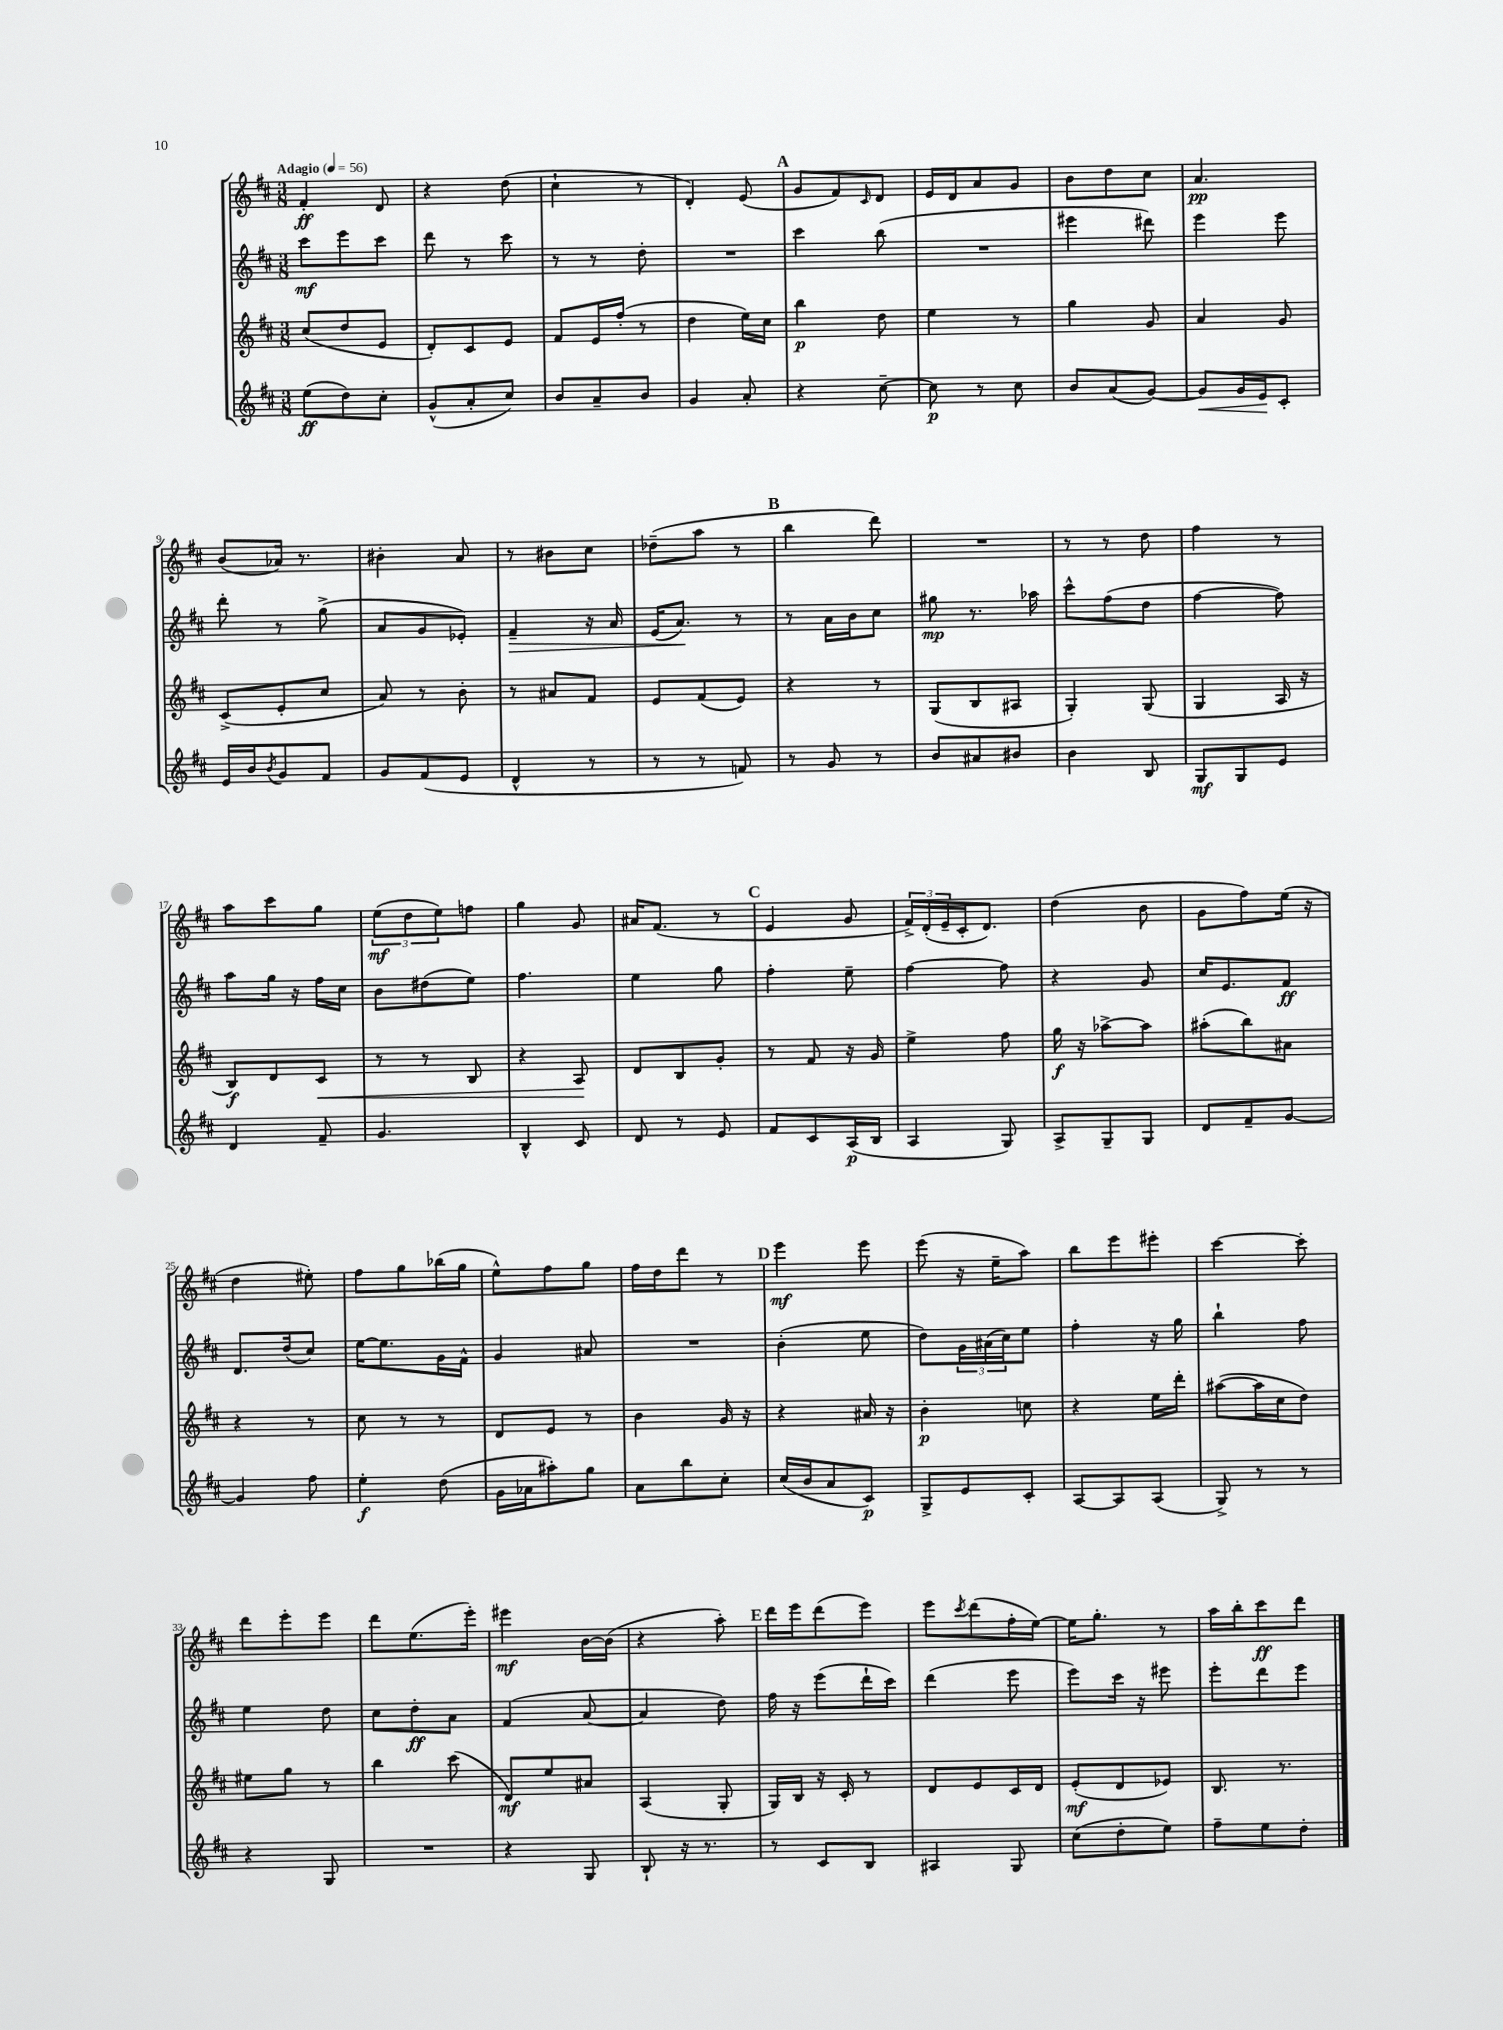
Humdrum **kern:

**kern	**kern	**kern	**kern
*staff4	*staff3	*staff2	*staff1
*clefG2	*clefG2	*clefG2	*clefG2
*k[f#c#]	*k[f#c#]	*k[f#c#]	*k[f#c#]
*M3/8	*M3/8	*M3/8	*M3/8
*MM56	*MM56	*MM56	*MM56
(8ee\L	(8cc#/L	8ccc#\L	4f#'/
8dd\)	8dd/	8eee\	.
8cc#'\J	8e/J	8ccc#\J	8d/
=	=	=	=
(8g^^/L	8d'/L)	8ddd\	4r
8a'/	8c#/	8r	.
8cc#/J)	8e/J	8ccc#\	(8dd\
=	=	=	=
8b/L	8f#/L	8r	4cc#`\
8a~/	16e/L	8r	.
.	(16ff#'/JJ	.	.
8b/J	8r	8dd'\	8r
=	=	=	=
4g/	4dd\	4.r	4d'/)
8a'/	16ee\LL)	.	(8e/
.	16cc#\JJ	.	.
=	=	=	=
4r	4bb\	4ccc#\	8g/L
.	.	.	8f#/)
.	.	.	16qqc#/
[8cc#~\	8dd\	(8bb\	8d/J
=	=	=	=
8cc#\]	4ee\	4.r	16e/LL
.	.	.	16d/J
8r	.	.	8a/
8cc#\	8r	.	8g/J
=	=	=	=
8b/L	4gg\	4eee#\	8b\L
(8a/	.	.	8dd\
[8g/J)	8g/	8ddd#\)	8cc#\J
=	=	=	=
8g/]L	4a/	4eee\	4.a/
16g/L	.	.	.
16e/J	.	.	.
8c#'/J	8g/	8eee\	.
=	=	=	=
16e/LL	(8c#^/L	8ddd'\	(8b/L
16b/J	.	.	.
8qb/	.	.	.
8g/	8e'/	8r	16a-/Jk)
.	.	.	8.r
8f#/J	8cc#/J	(8gg^\	.
=	=	=	=
8g/L	8a/)	8a/L	4b#'\
(8f#/	8r	8g/	.
8e/J	8b'\	8e-'/J)	8a/
=	=	=	=
4d^^/	8r	4f#~/	8r
.	8a#/L	.	8b#\L
8r	8f#/J	16r	8cc#\J
.	.	16a/	.
=	=	=	=
8r	8e/L	(16e/LK	(8dd-~\L
.	.	8.a/J)	.
8r	(8f#/	.	8aa\J
8f/)	8e/J)	8r	8r
=	=	=	=
8r	4r	8r	4bb\
8g/	.	16a\LL	.
.	.	16b\J	.
8r	8r	8cc#\J	8ddd\)
=	=	=	=
8b/L	(8G/L	8gg#\	4.r
8a#/	8B/	8.r	.
8b#/J	8A#/J	.	.
.	.	16aa-\	.
=	=	=	=
4b\	4G'/)	8ccc#^^\L	8r
.	.	(8ff#\	8r
8B/	(8G/	8dd\J	8dd\
=	=	=	=
8G/L	4G/	[4ff#\	4ff#\
8G/	.	.	.
8e/J	16A/	8ff#\])	8r
.	16r	.	.
=	=	=	=
4d/	8B/L)	8aa\L	8aa\L
.	8d/	16gg\Jk	8ccc#\
.	.	16r	.
8f#~/	8c#/J	16ff#\LL	8gg\J
.	.	16cc#\JJ	.
=	=	=	=
4.g/	8r	8b\L	(12ee\L
.	.	.	12dd\
.	8r	(8dd#\	.
.	.	.	12ee\)
.	8B/	8ee\J)	8ff\J
=	=	=	=
4B^^/	4r	4.ff#\	4gg\
8c#/	8A/	.	8g/
=	=	=	=
8d/	8d/L	4ee\	16a#/LK
.	.	.	(8.f#/J
8r	8B/	.	.
8e/	8g'/J	8gg\	8r
=	=	=	=
8f#/L	8r	4ff#'\	4e/
8c#/	8f#/	.	.
(16A/L	16r	8ee~\	8g/
16B/JJ	16g/	.	.
=	=	=	=
4A/	4ee^\	[4ff#\	24f#^/LL)
.	.	.	(24d'/
.	.	.	24e~/
.	.	.	16c#'/J
.	.	.	8.d/J)
8G/)	8ff#\	8ff#\]	.
=	=	=	=
8A^/L	16gg\	4r	(4dd\
.	16r	.	.
8G~/	[8aa-^\L	.	.
8G/J	8aa-\]J	8g/	8b\
=	=	=	=
8d/L	(8aa#'\L	16cc#/LK	8g\L
.	.	8.e/	.
8f#~/	8bb\)	.	8ff#\)
[8g/J	8a#\J	8f#/J	(16ee\Jk
.	.	.	16r
=	=	=	=
4g/]	4r	8.d/L	4dd\
.	.	(16dd/k	.
8ff#\	8r	8cc#/J)	8ee#'\)
=	=	=	=
4ee'\	8cc#\	[16ee\LK	8ff#\L
.	.	8.ee\]	.
.	8r	.	8gg\
(8dd\	8r	16g\L	(16bb-\L
.	.	16f#^^\JJ	16gg\JJ
=	=	=	=
16g\LL	8d/L	4g/	8ee^^\L)
16a-\J	.	.	.
8aa#'\)	8e/J	.	8ff#\
8gg\J	8r	8a#/	8gg\J
=	=	=	=
8a\L	4b\	4.r	16ff#\LL
.	.	.	16dd\J
8bb\	.	.	8ddd\J
8cc#'\J	16g/	.	8r
.	16r	.	.
=	=	=	=
(16cc#/LL	4r	(4b'\	4eee\
16b/J	.	.	.
8a/	.	.	.
8c#/J)	16a#/	8ee\	8eee\
.	16r	.	.
=	=	=	=
8G^/L	4b'\	8dd\L)	(8eee\
8e/	.	24g\L	16r
.	.	(24a#\	.
.	.	.	16ee~\LK
.	.	24cc#\J)	.
8c#'/J	8cc\	8ee\J	8aa\J)
=	=	=	=
[8A/L	4r	4ff#'\	8bb\L
8A/]	.	.	8eee\
(8A/J	16ee\LL	16r	8eee#'\J
.	16ddd'\JJ	16gg\	.
=	=	=	=
8G^/)	([8aa#\L	4bb`\	[4ccc#\
8r	16aa#\]L	.	.
.	16cc#\J	.	.
8r	8dd\J)	8ff#\	8ccc#'\]
=	=	=	=
4r	8ee#\L	4ee\	8ddd\L
.	8gg\J	.	8eee'\
8G/	8r	8dd\	8eee\J
=	=	=	=
4.r	4bb\	8cc#\L	8ddd\L
.	.	8dd'\	(8.ee\
.	(8ccc#\	8a\J	.
.	.	.	16eee'\Jk)
=	=	=	=
4r	8d/L)	(4f#/	4eee#\
.	8ee/	.	.
8G/	8a#/J	[8a/	[16b\LL
.	.	.	(16b\]JJ
=	=	=	=
8B`/	(4A/	4a/]	4r
16r	.	.	.
8.r	.	.	.
.	8G'/	8dd\)	8aa'\)
=	=	=	=
8r	16G/LL)	16ff#\	16ddd\LL
.	16B/JJ	16r	16eee\J
8c#/L	16r	(8eee\L	(8ddd\
.	16c#'/	.	.
8B/J	8r	16ddd`\L	8eee\J)
.	.	16ccc#\JJ)	.
=	=	=	=
4A#/	8d/L	(4ddd\	8eee\L
.	.	.	8qccc#/
.	8e/	.	(8ddd\
8G/	16c#/L	8eee\	16ff#'\L
.	16d/JJ	.	[16ee\JJ)
=	=	=	=
(8cc#\L	(8e'/L	8eee\L)	16ee\]LK
.	.	.	8.gg'\J
8dd'\	8d/	16ccc#\Jk	.
.	.	16r	.
8ee\J)	8e-/J)	8eee#\	8r
=	=	=	=
8ff#~\L	8.B/	8eee'\L	16aa\LL
.	.	.	16bb'\J
8ee\	.	8ddd\	8ccc#\
.	8.r	.	.
8dd'\J	.	8eee\J	8ddd\J
==	==	==	==
*-	*-	*-	*-
